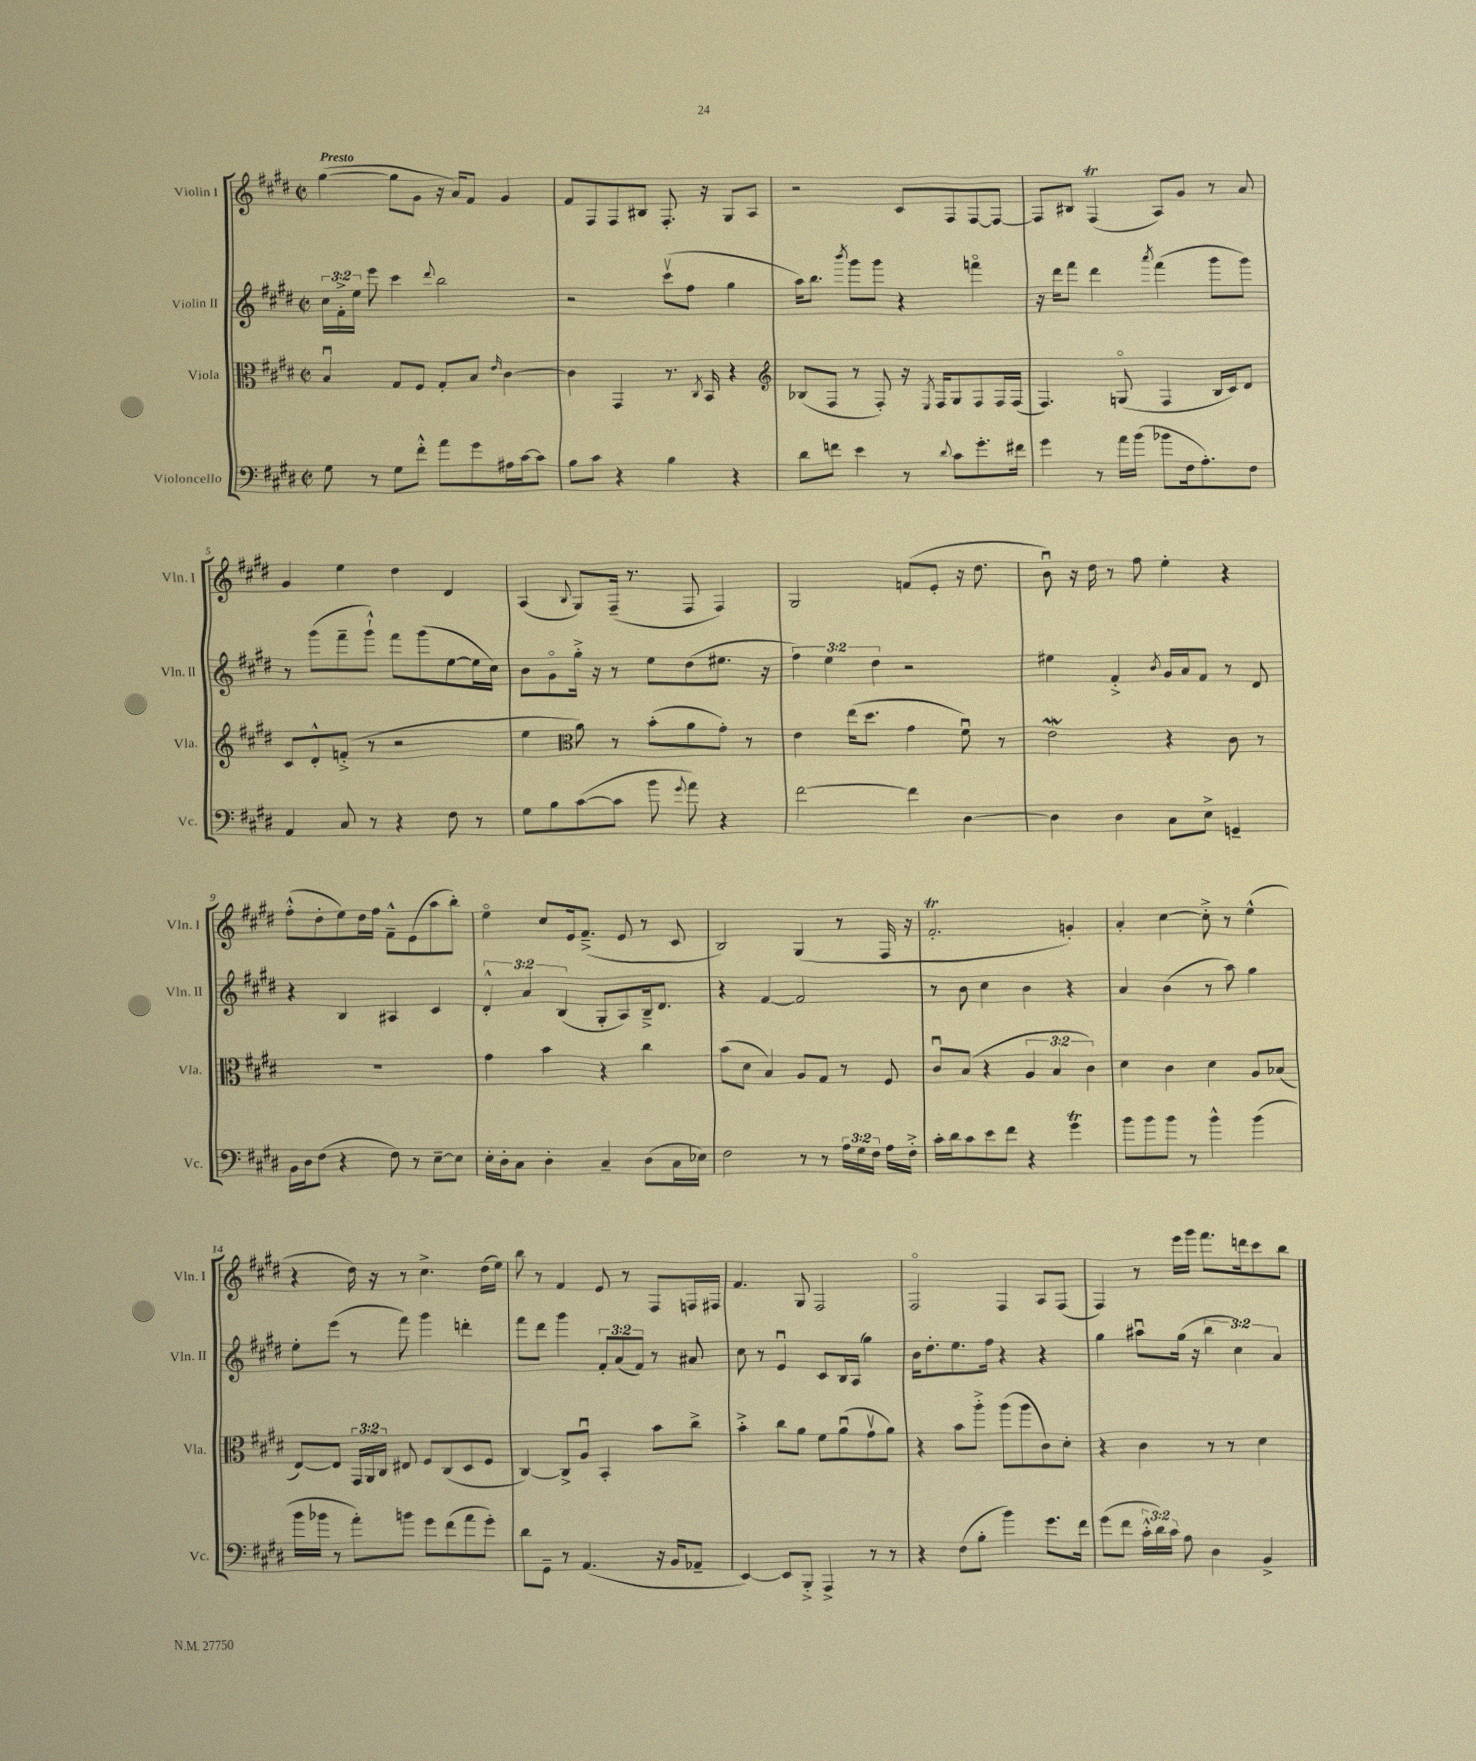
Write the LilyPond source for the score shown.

<<
\new StaffGroup <<
\new Staff = "s0" \with { instrumentName = "Violin I" shortInstrumentName = "Vln. I" } {
    \clef treble \key e \major \defaultTimeSignature \time 2/2 \tempo "Presto"
    \autoBeamOff gis''4~( gis''8[ gis'8] r16 a'16[) fis'8] gis'4 |
    fis'8[ fis8 fis8 bis8] fis8.-. r16 gis8[ a8] |
    r2 cis'8[ fis8 fis8~ fis8]~ |
    fis8[ bis8] fis4\trill( a8[) gis'8] r8 a'8 |
    gis'4 e''4 dis''4 dis'4 |
    a4( \appoggiatura { b8 } gis8[) fis16]--( r8. fis8 fis4) |
    gis2 f'8[( e'8]-. r16 dis''8. |
    b'8\downbow) r16 dis''16 r8 fis''8 e''4-. r4 |
    fis''8[-.-^( dis''8-. e''8) dis''16 fis''16] fis'8[---^ e'8( a''8 b''8]-.) |
    e''4\flageolet cis''8[ e'16 fis'8.]--->( e'8 r8 cis'8 |
    b2) gis4( r8 fis16 r16 |
    fis'2.-.\trill g'4-.) |
    a'4-. cis''4~ cis''8-.-> r8 e''4-^( |
    r4 dis''16) r16 r8 cis''4.-> dis''16[( e''16]) |
    b''8 r8 fis'4 e'8 r8 fis8[ f16 fis16] |
    fis'4. gis8 fis2 |
    fis2\flageolet fis4 a8[ fis8]( |
    fis4) r8 e'''16[ gis'''16] fis'''8.[ d'''16 cis'''8 b''8] \bar "|." |
}
\new Staff = "s1" \with { instrumentName = "Violin II" shortInstrumentName = "Vln. II" } {
    \clef treble \key e \major \defaultTimeSignature \time 2/2 \override Staff.TupletNumber.text = #tuplet-number::calc-fraction-text
    \autoBeamOff \tuplet 3/2 { cis''16[ fis'16-.-> e''16] } e'''8 cis'''4 \appoggiatura { dis'''8 } b''2 |
    r2 cis'''8[\upbow( fis''8] gis''4 |
    a''16[) b''8.] \acciaccatura { b'''8 } gis'''8[ gis'''8] r4 f'''4\flageolet |
    r16 dis'''16[ fis'''8] dis'''4 \acciaccatura { a'''8 } fis'''4( gis'''8[ gis'''8]) |
    r8 gis'''8[( fis'''8-- gis'''8]-!-^) fis'''8[ gis'''8( e''8~ e''16 cis''16]) |
    b'8[ gis'8\flageolet gis''16]-.-> r16 r8 e''8[ dis''8( eis''8.] r16 |
    \tuplet 3/2 { fis''4) e''4 dis''4 } r2 |
    eis''4 fis'4-.-> \acciaccatura { b'8 } gis'16[ a'16 fis'8] r8 dis'8 |
    r4 b4 ais4 cis'4 |
    \tuplet 3/2 { dis'4-.-^ a'4 b4( } gis8[-. a8) b16---> dis'8.] |
    r4 fis'4~ fis'2 |
    r8 b'8 cis''4 b'4 r4 |
    a'4 b'4( r8 a''8) gis''4 |
    e''8[-. e'''8]( r8 fis'''8) gis'''4 d'''4-. |
    fis'''8[ dis'''8] gis'''4 \tuplet 3/2 { fis'8[-. a'8( fis'8]) } r8 ais'8 |
    cis''8 r8 e'4\downbow cis'8[ b16 a16]( gis''4) |
    b'16[ dis''8.-. e''8. fis''16] r4 r4 |
    gis''4 ais''8[\downbow gis''16]( r16 \tuplet 3/2 { b''4 cis''4) a'4 } \bar "|." |
}
\new Staff = "s2" \with { instrumentName = "Viola" shortInstrumentName = "Vla." } {
    \clef alto \key e \major \defaultTimeSignature \time 2/2 \override Staff.TupletNumber.text = #tuplet-number::calc-fraction-text
    \autoBeamOff b4\downbow gis8[ fis8] gis8[-. b8] \grace { e'16 } cis'4~ |
    cis'4 gis,4 r8. \acciaccatura { cis8 } b,16 r4 |
    \clef treble bes8[( fis8] r8 fis8-.) r16 \acciaccatura { e8 } fis16[ gis8 fis8 fis16 fis16]( |
    fis4.) g8\flageolet( fis4 b16[ cis'16) dis'8] |
    cis'8[ dis'8-.-^ f'8]-.->( r8 r2 |
    e''4 \clef alto a'8) r8 b'8[-.( a'8 gis'8]-.) r8 |
    e'4 e''16[( dis''8.] gis'4 fis'8\downbow) r8 |
    e'2\mordent r4 cis'8 r8 |
    R1 |
    gis'4 b'4 r4 cis''4 |
    b'8[( dis'8] b4) a8[ gis8] r8 fis8 |
    cis'8[\downbow b8]( r4 \tuplet 3/2 { a4 b4 cis'4) } |
    dis'4 cis'4 dis'4 a8[ bes8]( |
    e8[~) e8] \tuplet 3/2 { gis,16[ a,16 cis16] } eis8 fis8[ cis8( dis8 fis8] |
    cis4~) cis8[-> a8]\downbow b,4-. b'8[ cis''8]-> |
    b'4-.-> cis''8[ a'8] fis'8[ a'8\downbow( gis'8\upbow a'8]) |
    r4 b'8[ a''8]-.-> a''8[( a''8 cis'8) dis'8]-. |
    r4 cis'4 r8 r8 dis'4 \bar "|." |
}
\new Staff = "s3" \with { instrumentName = "Violoncello" shortInstrumentName = "Vc." } {
    \clef bass \key e \major \defaultTimeSignature \time 2/2 \override Staff.TupletNumber.text = #tuplet-number::calc-fraction-text
    \autoBeamOff gis8 r8 gis8[ fis'8]-.-^ a'8[ gis'8 ais16 cis'16~ cis'8] |
    b8[ cis'8] r4 b4 r4 |
    dis'8[ f'8] e'4 r8 \appoggiatura { dis'8 } cis'8[ gis'8.-. fis'16] |
    gis'4 r8 a'16[ b'16]( bes'8[ fis16 a8.-.) fis8] |
    a,4 cis8 r8 r4 fis8 r8 |
    gis8[ b8 cis'8~( cis'8] b'8 \appoggiatura { gis'8 } a'8) r4 |
    fis'2~ fis'4 dis4~ |
    dis4 dis4 cis8[ e8]-> g,4-- |
    b,16[ dis16 fis8]( r4 fis8) r8 e8[~-- e8] |
    e16[-. dis16-. cis8] dis4-. cis4-- dis8[( cis16 ees16]) |
    fis2 r8 r8 \tuplet 3/2 { a16[ gis16 fis16] } a16[ fis16]-.-> |
    cis'16[-. dis'16 cis'8 e'8 fis'8] r4 gis'4\trill |
    b'8[ b'8 b'8] r8 b'4-^ b'4( |
    b'16[ bes'16] r8 a'8[-.) b'8] gis'8[ fis'8( a'8 gis'8]-.) |
    dis'8[ gis,8]-- r8 a,4.( r16 b,16[ aes,8]-- |
    e,4~) e,8[ b,,8]-.-> a,,4-> r8 r8 |
    r4 fis8[( b8]-. b'4) gis'8.[ fis'16] |
    gis'8[( fis'8] \tuplet 3/2 { cis'16[-.-^ dis'16) cis'16] } a8 dis4 b,4-> \bar "|." |
}
>>
>>
